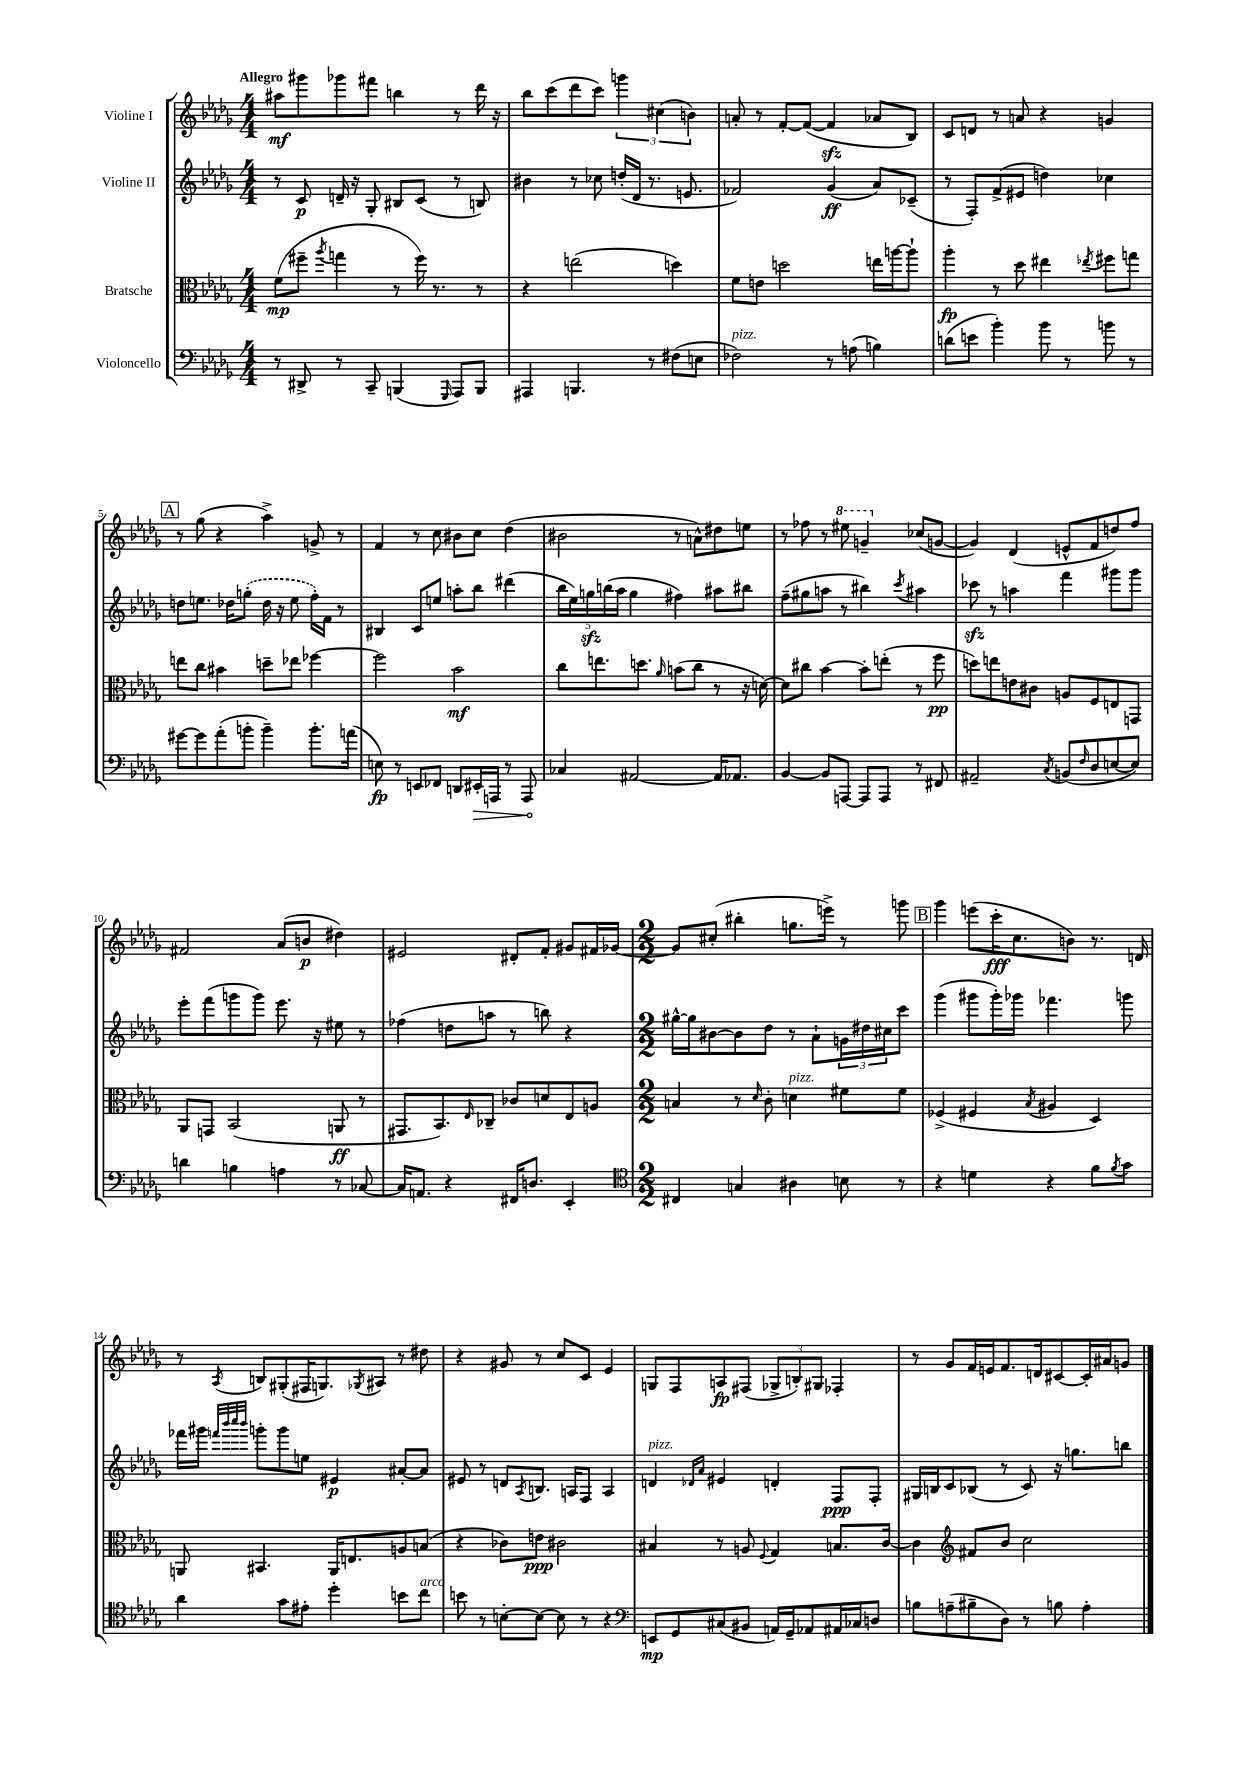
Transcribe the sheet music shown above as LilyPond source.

<<
\new StaffGroup <<
\new Staff = "s0" \with { instrumentName = "Violine I" } {
    \clef treble \key des \major \numericTimeSignature \time 4/4 \tempo "Allegro"
    ais''8\mf gis'''8 ges'''8 fis'''8 b''4 r8 des'''16 r16 |
    bes''8 c'''8( des'''8 c'''8) \tuplet 3/2 { g'''4 cis''4( b'4) } |
    a'8-. r8 f'8~-. f'8~( f'4\sfz aes'8 bes8) |
    c'8 d'8 r8 a'8 r4 g'4 |
    \mark \markup { \box "A" } r8 ges''8( r4 aes''4->) g'8-> r8 |
    f'4 r8 c''8 bis'8 c''8 des''4( |
    bis'2 r8 a'8-^) dis''8 e''8 |
    r8 fes''8 r8 \ottava #1 eis'''8 g''4-- \ottava #0 ces''8( g'8~ |
    g'4) des'4( e'8-^ f'8 d''8) f''8 |
    fis'2 aes'8( b'8\p dis''4) |
    eis'2 dis'8-. f'8-. gis'8 fis'16 ges'16~ |
    \numericTimeSignature \time 2/2 ges'8 cis''8-.( bis''4-. g''8. e'''16->) r8 g'''8 |
    \mark \markup { \box "B" } ges'''4 e'''8( c'''16-.\fff c''8. b'8) r8. d'16 |
    r8 \acciaccatura { aes8 } b8 gis8-.( fis16 g8.) \acciaccatura { ges8 } ais8 r8 dis''8 |
    r4 gis'8 r8 c''8 c'8 ees'4 |
    g8 f8 a8\fp fis8( \tuplet 3/2 { ges8-> b8-.) gis8 } fes4-. |
    r8 ges'8 f'16 e'16 f'8. d'16 cis'8~ cis'16-. ais'16 g'8 \bar "|." |
}
\new Staff = "s1" \with { instrumentName = "Violine II" } {
    \clef treble \key des \major \numericTimeSignature \time 4/4
    r8 c'8\p d'16-- r16 ges8-. bis8 c'8( r8 b8) |
    bis'4 r8 ces''8 d''16-.( des'16 r8. e'8. |
    fes'2) ges'4\ff( aes'8) ces'8--( |
    r8 f8-.) f'8->( eis'8 d''4) ces''4 |
    \mark \markup { \box "A" } d''8 e''8. des''16 \once \slurDashed g''8-.( des''16 r16 e''8 f''16-.) f'16 r8 |
    bis4 c'8 e''8 a''8-. bes''8 dis'''4( |
    \tuplet 5/4 { bes''16 ees''16) g''16\sfz b''16( aes''16 } g''4 fis''4) ais''8 bis''8 |
    f''8--( gis''8 a''8 r8 bis''4) \acciaccatura { c'''8 } ais''4 |
    ces'''8\sfz r8 a''4 f'''4 gis'''8 gis'''8 |
    ees'''8-. f'''8( g'''8 g'''8) ees'''8. r16 eis''8 r8 |
    fes''4( d''8 a''8 r8 b''8) r4 |
    \numericTimeSignature \time 2/2 gis''16~-^ gis''16 bis'8~ bis'8 des''8 r8 aes'8-! \tuplet 3/2 { g'16 dis''16 cis''16 } c'''8 |
    \mark \markup { \box "B" } ges'''4( gis'''8 gis'''16-.) ges'''16 fes'''4. g'''8 |
    fes'''16 gis'''16 \grace { f'''32 bes'''32 c''''32 bes'''32 } g'''8-. g'''8 e''8 eis'4\p ais'8~-. ais'8 |
    eis'8 r8 d'8 \acciaccatura { aes8 } b8. a16 f8 a4 |
    d'4^\markup { \italic "pizz." } \grace { des'16 aes'16 } eis'4 d'4-. f8\ppp f8-. |
    gis16 b16 c'8 bes8( r8 c'8) r16 g''8. b''8 \bar "|." |
}
\new Staff = "s2" \with { instrumentName = "Bratsche" } {
    \clef alto \key des \major \numericTimeSignature \time 4/4
    f'8\mp( fis''8-- \acciaccatura { aes''8 } g''4 r8 fis''16) r8. r8 |
    r4 e''2( d''4) |
    f'8 e'8 d''2 e''16 a''16~ a''8-! |
    aes''4-.\fp r8 des''8 eis''4 \acciaccatura { ees''8 } fis''8 g''8 |
    \mark \markup { \box "A" } e''8 c''8 bis'4 d''8-- ees''8 fes''4~ |
    fes''2 bes'2\mf |
    c''8 e''8. d''8. \grace { aes'16 } b'8( c''8 r8 r16 d'16~) |
    d'8 cis''8 bes'4~ bes'8-. e''8-.( r8 f''8\pp |
    d''8) e''8 e'8 cis'8 a8 f8 e8 g,8 |
    aes,8 g,8 bes,2( a,8\ff r8 |
    gis,8. bes,8.) \grace { ees16 } ces8-- ces'8 d'8 ees8 a8 |
    \numericTimeSignature \time 2/2 b4 r8 \grace { des'16 } c'8-. d'4^\markup { \italic "pizz." } fis'8 fis'8 |
    \mark \markup { \box "B" } fes4->( fis4 \acciaccatura { bes8 } ais4 des4) |
    a,8 bis,4. a,16 e8. a8 b8( |
    r4 ces'8) e'8\ppp cis'2 |
    bis4 r8 a8 \appoggiatura { f8 } ges4 b8. c'16~ |
    c'4 \clef treble fis'8 bes'8 c''2 \bar "|." |
}
\new Staff = "s3" \with { instrumentName = "Violoncello" } {
    \clef bass \key des \major \numericTimeSignature \time 4/4
    r8 dis,8-> r8 c,8-- b,,4( \grace { ges,,16 } aes,,8) b,,8 |
    ais,,4 b,,4. r8 fis8( e8 |
    fes2^\markup { \italic "pizz." }) r8 a8( b4) |
    d'8( e'8 bes'4-.) bes'8 r8 b'8 r8 |
    \mark \markup { \box "A" } gis'8~ gis'8 aes'8-.( b'8-. b'4--) b'8.-. a'16( |
    e8\fp) r8 e,8 fes,8 d,8 \once \override Hairpin.circled-tip = ##t eis,16-.\> a,,16 r8 a,,8\! |
    ces4 ais,2~ ais,16 aes,8. |
    bes,4~ bes,8 a,,8~ a,,8 a,,8 r8 fis,8 |
    ais,2-- \acciaccatura { c8 } b,8( \grace { f16 } des8 e8~ e8) |
    d'4 b4 a4 r8 ces8~ |
    ces16 a,8. r4 fis,16 d8. ees,4-. |
    \numericTimeSignature \time 2/2 \clef tenor cis4 g4 ais4 b8 r8 |
    \mark \markup { \box "B" } r4 d'4 r4 f'8 \acciaccatura { f'8 } ges'8 |
    aes'4 ges'8 eis'8-. des''4-. b'8 c''8^\markup { \italic "arco" } |
    b'8 r8 b8~-. b8~ b8 r8 r4 |
    \clef bass e,8\mp ges,8 cis8( bis,8 a,16) ges,16-- aes,8 ais,16 ces16 d8 |
    b8 a8--( bis8-- des8) r8 b8 a4-. \bar "|." |
}
>>
>>
